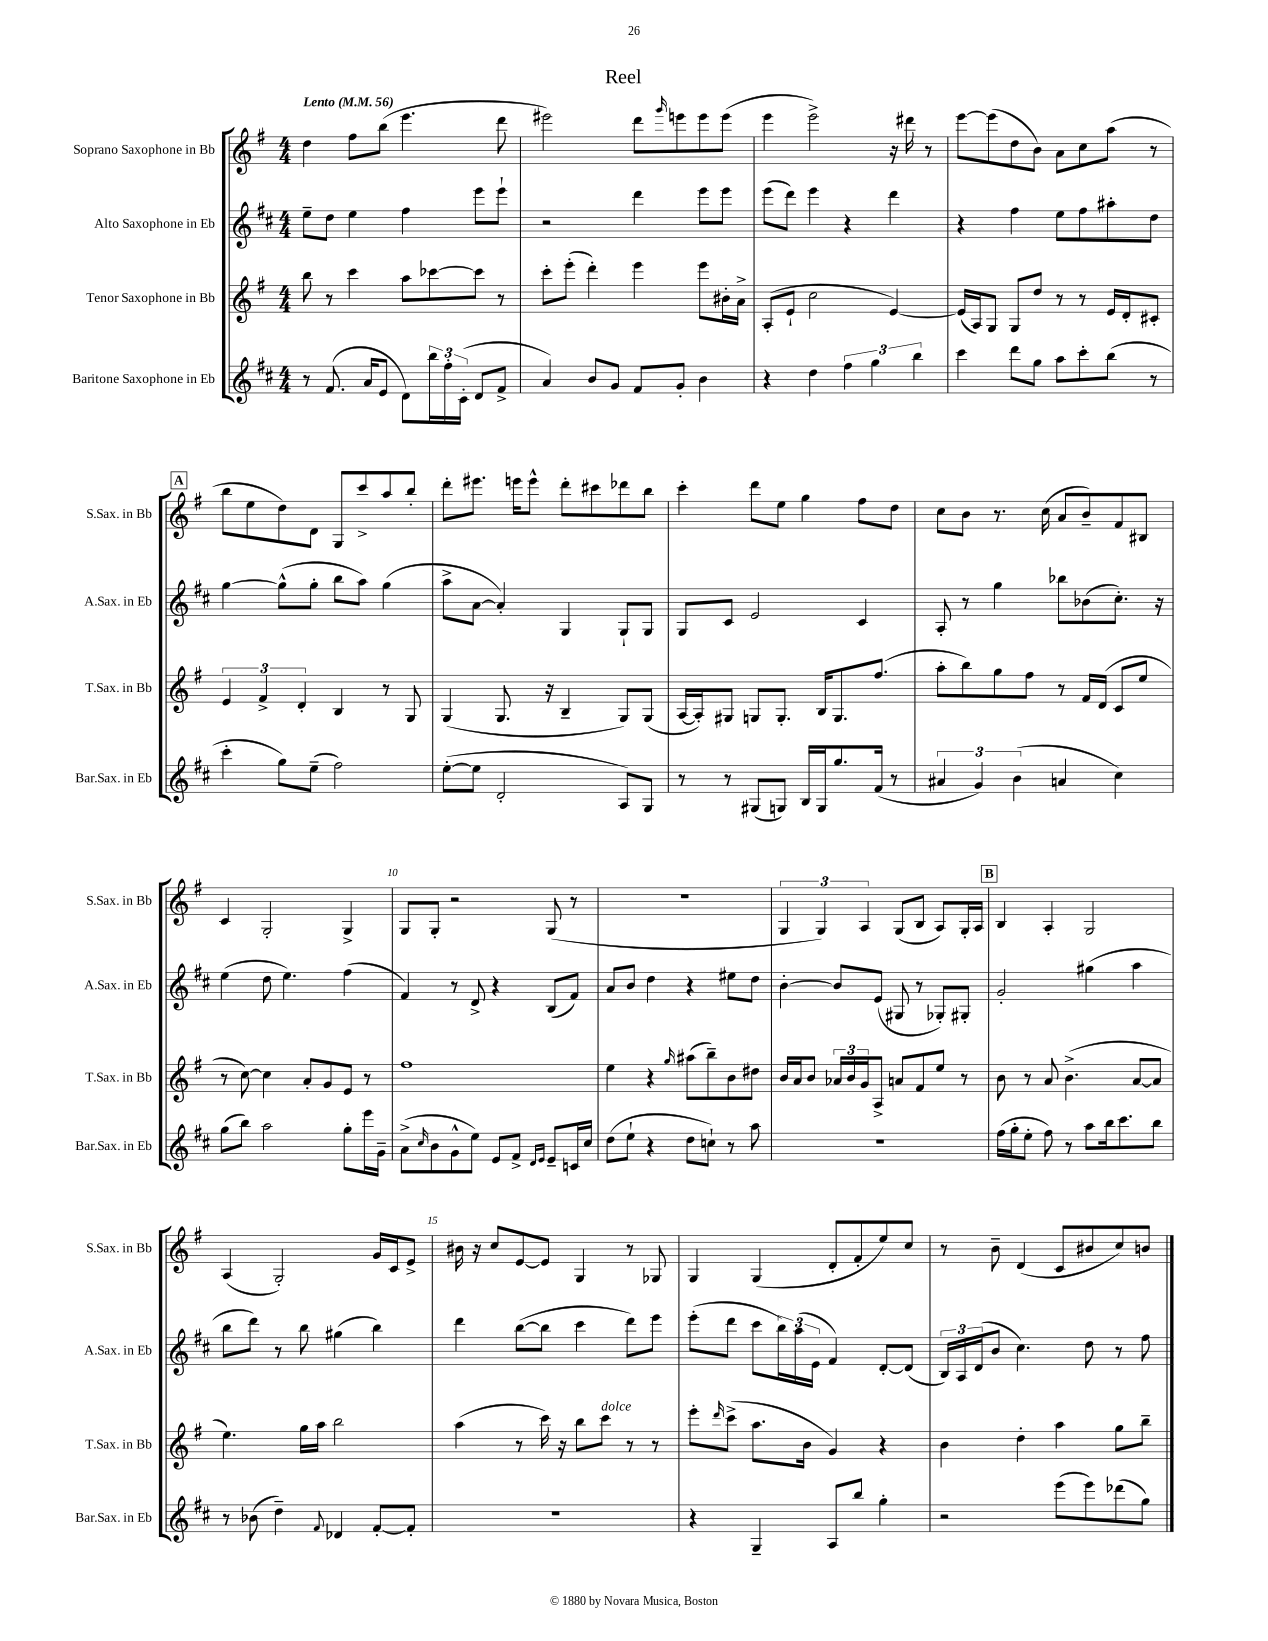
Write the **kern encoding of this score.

**kern	**kern	**kern	**kern
*part4	*part3	*part2	*part1
*staff4	*staff3	*staff2	*staff1
*I"Baritone Saxophone in Eb	*I"Tenor Saxophone in Bb	*I"Alto Saxophone in Eb	*I"Soprano Saxophone in Bb
*I'Bar.Sax. in Eb	*I'T.Sax. in Bb	*I'A.Sax. in Eb	*I'S.Sax. in Bb
*clefG2	*clefG2	*clefG2	*clefG2
*k[f#c#]	*k[f#]	*k[f#c#]	*k[f#]
*M4/4	*M4/4	*M4/4	*M4/4
*MM56	*MM56	*MM56	*MM56
=1	=1	=1	=1
!	!	!	!LO:TX:a:B:t=Lento
8r	8bb\	8ee~\L	4dd\
(8.f#/	8r	8dd\J	.
.	4ccc\	4ee\	8ff#\L
16a/KL	.	.	.
8e/J	.	.	(8bb\J
8d\L)	8aa\L	4ff#\	4.eee\
24bb\L	[8ccc-X\	.	.
24ff#'\	.	.	.
(24c#'\JJ	.	.	.
8d/L	8ccc-\J]	8eee\L	.
8f#^/J	8r	8eee`\J	8ddd\
=2	=2	=2	=2
4a/)	8ccc'\L	2r	2eee#X\)
.	(8eee'\J	.	.
8b/L	4ddd'\)	.	.
8g/J	.	.	.
8f#/L	4eee\	4ddd\	8ddd\L
.	.	.	16qqggg/
8g'/J	.	.	8eeen\
4b\	8eee\L	8eee\L	8eee\
.	16b#X'\L	8eee\J	(8eee\J
.	16a^\JJ	.	.
=3	=3	=3	=3
4r	(8A'/L	(8eee\L	4eee\
.	8e`/J	8ddd\J)	.
4dd\	2cc\	4eee\	2eee^\)
6ff#\	.	4r	.
6gg\	.	.	.
.	[4e/)	4ddd\	16r
.	.	.	16ddd#X\
6bb\	.	.	.
.	.	.	8r
=4	=4	=4	=4
4ccc#\	(16e/LL]	4r	[8eee\L
.	16A/J)	.	.
.	8G/J	.	(8eee\]
8ddd\L	8G/L	4ff#\	8dd\
8gg\J	8dd/J	.	8b\J)
8aa\L	8r	8ee\L	8a\L
8ccc#'\	8r	8ff#\	8cc\
(8bb\J	16e/LL	8aa#X'\	(8aa\J
.	16d'/J	.	.
8r	8c#X'/J	8dd\J	8r
!!LO:LB:g=z
!!LO:REH:place=s1:t=A
=5	=5	=5	=5
4ccc#'\	6e/	[4gg\	8bb\L
.	.	.	8ee\
.	6f#^/	.	.
8gg\L)	.	(8gg^^\L]	8dd\)
.	6d'/	.	.
(8ee~\J	.	8gg'\J	8d\J
2ff#\)	4B/	8bb\L	8G/L
.	.	8aa\J)	8ccc^/
.	8r	(4gg\	8aa/
.	8G/	.	8bb'/J
=6	=6	=6	=6
([8ee'\L	(4G/	8aa^\L	8ddd'\L
8ee\J]	.	[8a\J	8.eee#X\J
2d'/	8.G/	4a'/])	.
.	.	.	16eeen\KL
.	.	.	8eee^^\J
.	16r	.	.
.	4B~/	4G/	8ddd'\L
.	.	.	8ccc#X\
8A/L)	8G/L)	8G`/L	8ddd-X\
8G/J	(8G/J	8G/J	8bb\J
=7	=7	=7	=7
8r	[16A/LL	8G/L	4ccc'\
.	16A'/J])	.	.
8r	8G#X/J	8c#/J	.
(8G#X/L	8Gn/L	2e/	8ddd\L
8Gn/J)	8.G'/J	.	8ee\J
16B/LL	.	.	4gg\
16G/J	16B/KL	.	.
8.gg/	8.G/	.	.
.	.	4c#/	8ff#\L
(16f#/Jk	(8.ff#/J	.	.
8r	.	.	8dd\J
=8	=8	=8	=8
6a#X/	8aa'\L	8A'/	8cc\L
.	8bb\)	8r	8b\J
6g/)	.	.	.
.	8gg\	4gg\	8.r
(6b\	.	.	.
.	8ff#\J	.	.
.	.	.	(16cc\
4an/	8r	8bb-X\L	8a/L
.	16f#/LL	(8b-X\	8b~/)
.	(16d/JJ	.	.
4cc#\)	8c/L	8.cc#'\J)	8f#/
.	8ee/J	.	8B#X/J
.	.	16r	.
!!LO:LB:g=z
=9	=9	=9	=9
(8gg\L	8r	(4ee\	4c/
8bb\J)	[8cc\)	.	.
2aa\	4cc\]	8dd\	2G'/
.	.	4.ee\)	.
.	8a'/L	.	.
.	8g/	.	.
8gg'\L	8e/J	(4ff#\	4G^/
16eee\L	8r	.	.
16g~\JJ	.	.	.
=10	=10	=10	=10
(8a^\L	1ff#	4f#/)	8G/L
16qqcc#/	.	.	.
8b\	.	.	8G'/J
8g^^\	.	8r	2r
8ee\J)	.	8d^/	.
8e/L	.	4r	.
8f#^/J	.	.	.
16qqd/LL	.	.	.
16qqe/JJ	.	.	.
8e~/L	.	(8B/L	(8G/
16cn/L	.	8f#/J)	8r
16cc#/JJ	.	.	.
=11	=11	=11	=11
(8dd\L	4ee\	8a/L	1r
8ee`\J	.	8b/J	.
4r	4r	4dd\	.
.	16qqgg/	.	.
8dd\L	(8aa#X\L	4r	.
8ccn`\J)	8bb~\)	.	.
8r	8b\	8ee#X\L	.
8aa\	8dd#X\J	8dd\J	.
=12	=12	=12	=12
1r	16b/LL	[4b'\	6G/
.	16a/J	.	.
.	8b/J	.	.
.	.	.	6G/)
.	24a-X/LL	8b/L]	.
.	24b/	.	.
.	24g/J	.	6A/
.	8A^/J	(8e/J	.
.	8an/L	8G#X/	(8G/L
.	8f#/	8r	8B/J
.	8ee/J	8G-X'/L)	8A/L)
.	8r	8G#X'/J	16G'/L
.	.	.	16A/JJ
!!LO:REH:place=s1:t=B
=13	=13	=13	=13
(16ff#\LL	8b\	2g'/	4B/
16gg'\J	.	.	.
8ee'\J	8r	.	.
8ff#\)	8a/	.	4A'/
8r	(4.b^\	.	.
8aa\L	.	(4gg#X\	2G/
16bb\k	.	.	.
8.ccc#\	.	.	.
.	[8a/L	4aa\	.
8bb\J	8a/J]	.	.
!!LO:LB:g=z
=14	=14	=14	=14
8r	4.ee\)	8bb\L	(4A/
(8b-X\	.	8ddd\J)	.
4dd~\)	.	8r	2G'/)
.	16gg\LL	8bb\	.
.	16aa\JJ	.	.
8qqf#/	.	.	.
4d-X/	2bb\	(4gg#X\	.
[8f#'/L	.	4bb\)	16g/LL
.	.	.	16c/J
8f#'/J]	.	.	8e^/J
=15	=15	=15	=15
1r	(4aa\	4ddd\	16b#X\
.	.	.	16r
.	.	.	8cc/L
.	8r	([8bb\L	[8e/
.	16ccc\)	8bb\J]	8e/J]
.	16r	.	.
.	8bb\L	4ccc#\	4G/
!	!LO:TX:a:i:t=dolce	!	!
.	8ccc\J	.	.
.	8r	8ddd\L)	8r
.	8r	8eee\J	8G-X/
=16	=16	=16	=16
4r	8eee'\L	(8eee'\L	4G/
.	16qqddd/	.	.
.	(8ccc^\J	8ddd\J	.
4G~/	8.aa\L	8ccc#\L	(4G/
.	.	24bb\L)	.
.	.	(24aa\	.
.	16b\Jk	.	.
.	.	24e\JJ	.
8A/L	4g/)	4f#/)	8d'/L
8bb/J	.	.	8f#'/
4gg'\	4r	[8d'/L	8ee/)
.	.	(8d/J]	8cc/J
=17	=17	=17	=17
2r	4b\	24B/LL)	8r
.	.	24A/	.
.	.	(24d/J	.
.	.	8b/J	8b~\
.	4dd'\	4.cc#\)	(4d/
(8eee\L	4aa\	.	8c/L
8eee\)	.	8dd\	8b#X/
(8ddd-X\	8gg\L	8r	8cc/)
8gg\J)	8bb~\J	8ff#\	8bn/J
==	==	==	==
*-	*-	*-	*-
